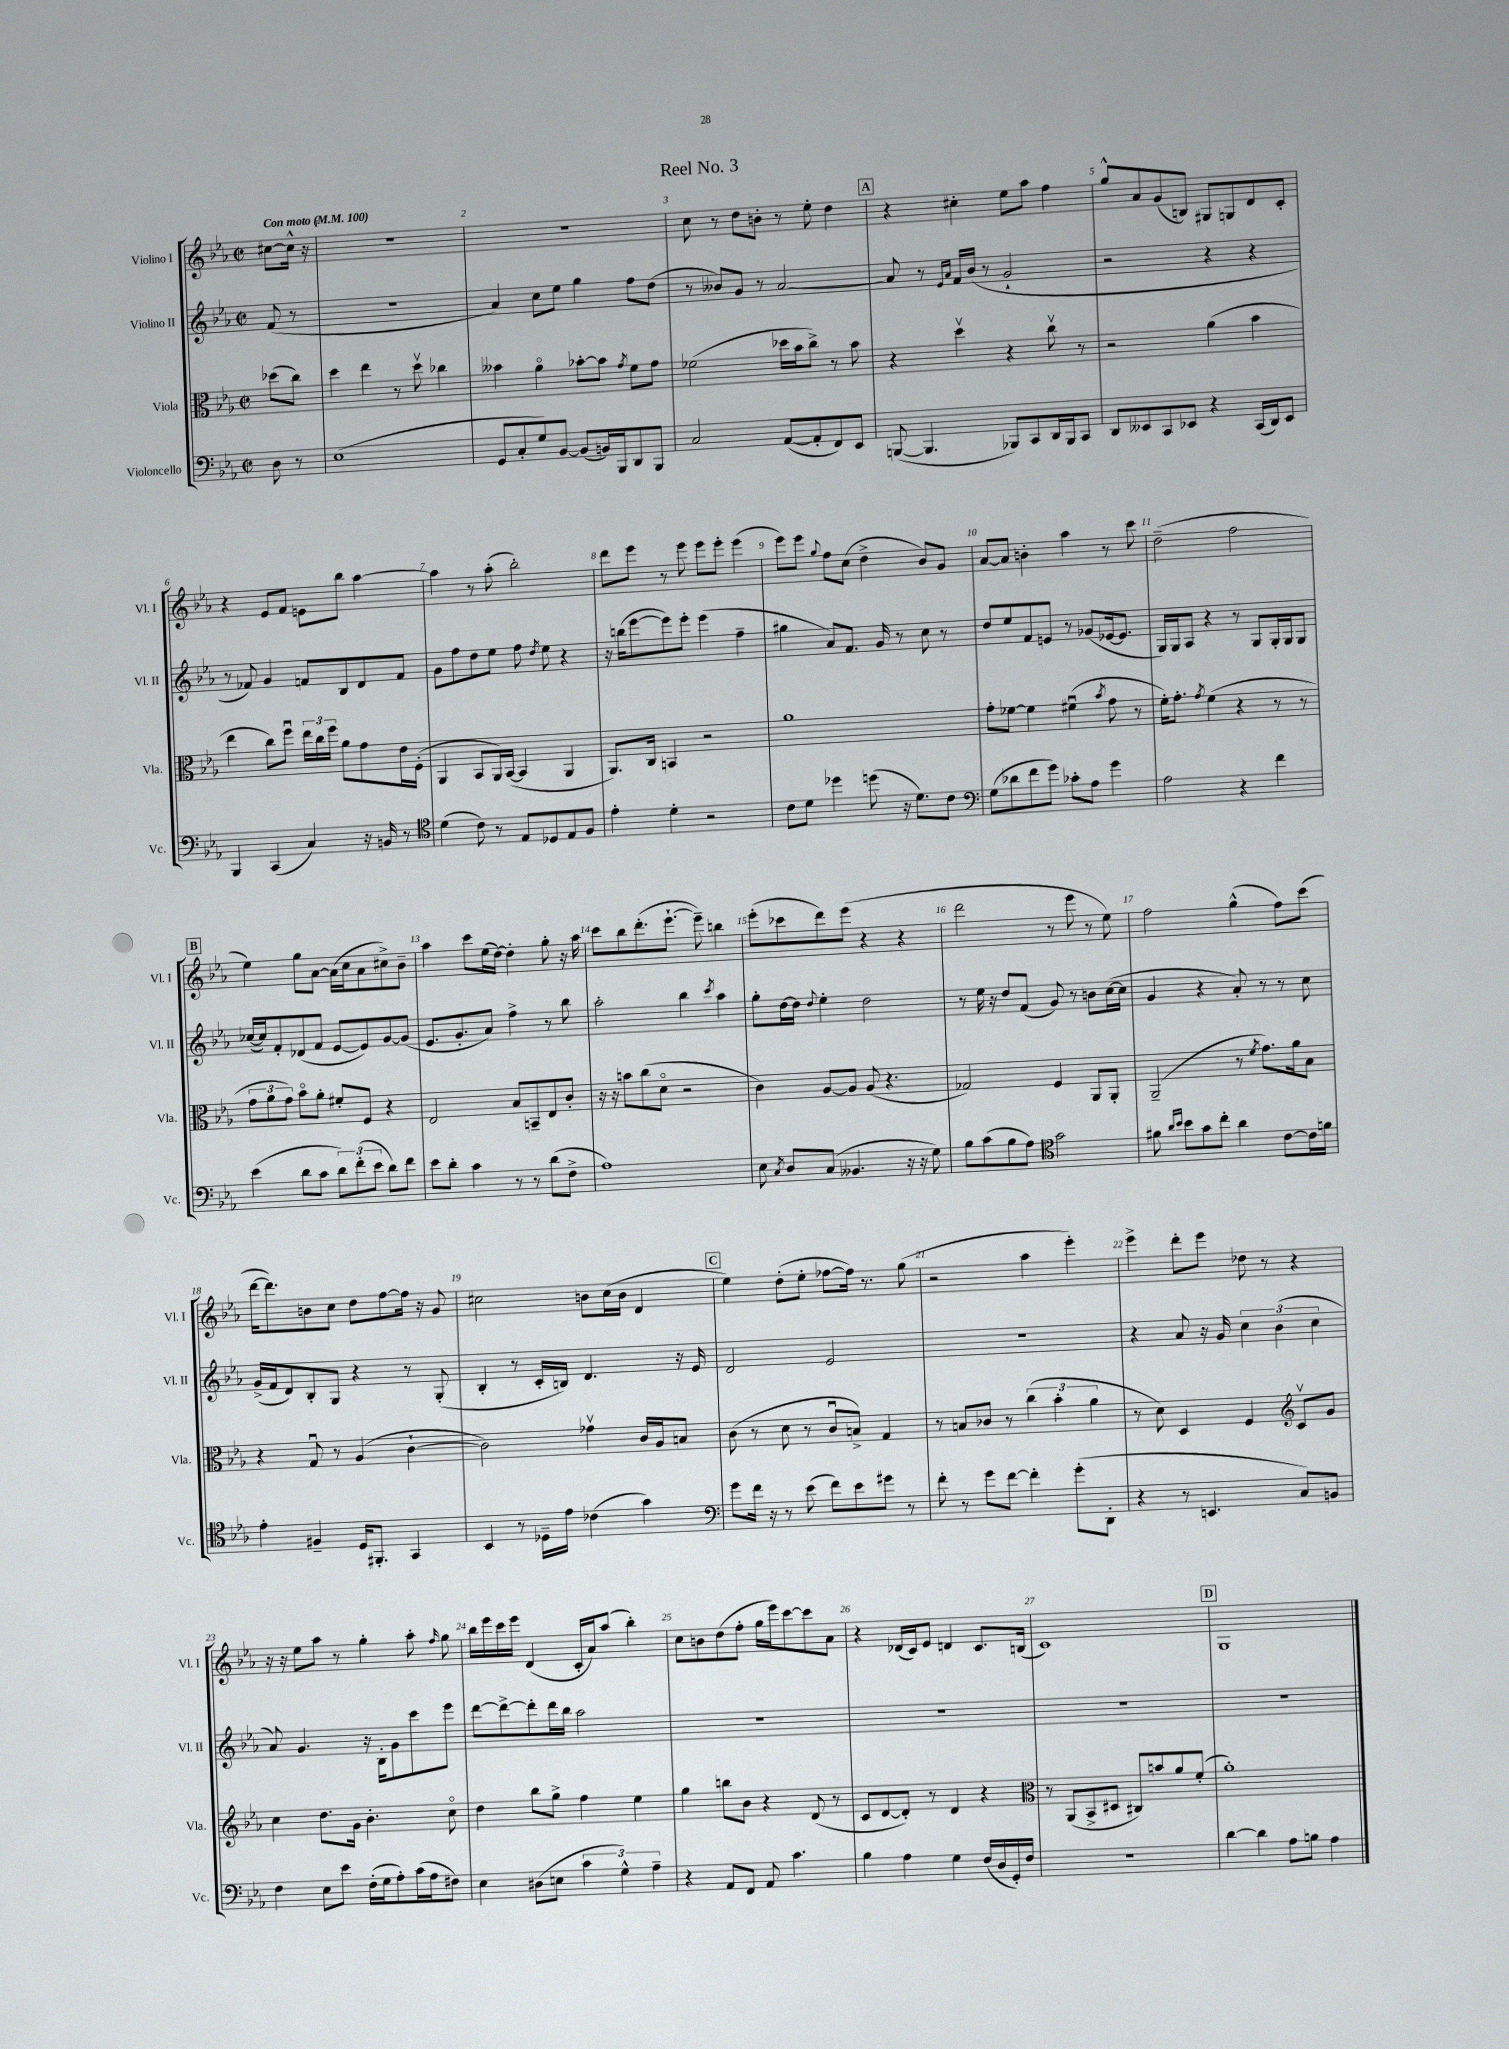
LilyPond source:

\header { title = "Reel No. 3" }
<<
\new StaffGroup <<
\new Staff = "s0" \with { instrumentName = "Violino I" shortInstrumentName = "Vl. I" } {
    \clef treble \key ees \major \defaultTimeSignature \time 2/2 \partial 4 \tempo "Con moto" 4 = 100
    \autoBeamOff cis''8[~ cis''16]-^ r16 |
    r1 |
    R1 |
    c''8 r8 d''8[ b'8]-. r8 ees''8-. d''4 |
    \mark \markup { \box "A" } r4 cis''4-. ees''8[ aes''8] f''4 |
    g''8[-^ aes'8 g'8( b8]) gis8[ g8 d'8 c'8]-. |
    r4 ees'8[ f'8] e'8[ bes''8] aes''4~ |
    aes''4 r8 aes''8-.( bes''2-.) |
    d'''8[ ees'''8] r8 ees'''8 ees'''8[ ees'''8]-. ees'''4( |
    ees'''8[) ees'''8] \appoggiatura { g''8 } f''8[ c''8]( d''4-> bes'8[) g'8] |
    aes'8[~ aes'8] b'4-. aes''4 r8 c'''8 |
    d''2--( f''2 |
    \mark \markup { \box "B" } ees''4) g''8[ aes'8]~ aes'16[( c''16 aes'8 cis''8->) bes'8]-- |
    aes''4 c'''8[ ees''16( d''16]~) d''4-. g''8-. r16 aes''16 |
    c'''8[ bes''8 d'''8.-.( ees'''8.]~-! ees'''8--) b''4 |
    ees'''8[-.( ces'''8 d'''8) ees'''8]( r4 r4 |
    d'''2 r8 ees'''8 r8 ees''8) |
    f''2 g''4-^( f''8[) c'''8]( |
    d'''16[~ d'''8.) b'8 c''8] d''8[ f''8~ f''16] r16 g'8 |
    cis''2 b'8[ cis''16( b'16] d'4 |
    \mark \markup { \box "C" } ees''4) d''8[-.( ees''8]-. fes''8[~ fes''16]) r8. g''8( |
    r2 aes''4 ees'''4-.) |
    ees'''4-> d'''8[-. ees'''8] des''8 r8 r4 |
    r16 r16 ees''8[ aes''8] r8 g''4-. aes''8-. \grace { f''16 } g''8 |
    bes''16[ ees'''16 c'''16 ees'''16] d'4( c'16[-. aes'16) aes''8]( bes''4-.) |
    c''8[ b'8 d''8( f''8]-. g''16[ ees'''16) c'''8~ c'''8 aes'8] |
    r4 des'16[( c'16) ees'8] d'4 c'8.[ b16]( |
    c'1) |
    \mark \markup { \box "D" } g1 \bar "|." |
}
\new Staff = "s1" \with { instrumentName = "Violino II" shortInstrumentName = "Vl. II" } {
    \clef treble \key ees \major \defaultTimeSignature \time 2/2 \partial 4
    \autoBeamOff f'8( r8 |
    R1 |
    aes'4) c''8[ ees''8] g''4 f''8[ d''8]( |
    r8 beses'8[) g'8] r8 aes'2~ |
    \mark \markup { \box "A" } aes'8 r8 \grace { ees'16[ aes'16] } f'16[ bes'16]( r8 g'2-! |
    r2 r4 r4 |
    r8 fes'8) g'4 f'8[ bes8 d'8 f'8] |
    g'8[ f''8 d''8 ees''8] f''8 \acciaccatura { d''8 } ees''8 r4 |
    r16 b''16[( ees'''8~ ees'''8) ees'''8]-. ees'''4( f''4-- |
    gis''4 aes'8[) f'8.] g'16 r8 c''8 r8 |
    d''8[ ees''8 f'8 e'8] r8 ges'8[( ees'16~ ees'8.] |
    g16[) g16 aes8] r4 r8 g8[ g16-. g16 g8] |
    \mark \markup { \box "B" } ces''16[~( ces''16) f'8-. des'8( f'8] ees'8[~ ees'8) g'8~ g'8]( |
    ees'8.[ g'8.-. aes'8]) f''4-> r8 bes''8 |
    aes''2-. bes''4 \acciaccatura { c'''8 } aes''4 |
    g''8[-. d''16~ d''16] \appoggiatura { d''8 } ees''4-. d''2 |
    r8 ees''16 r16 d''8[ f'8]( g'8) r8 b'8[ c''16~( c''16] |
    g'4 r4 aes'8-.) r8 r8 c''8 |
    g'16[->( f'16 d'8) bes8-. g8] r4 r8 g8-.( |
    bes4-. r8 c'16[-. b16]) d'4. r16 ees'16 |
    \mark \markup { \box "C" } d'2 ees'2 |
    R1 |
    r4 aes'8 r16 g'16 \tuplet 3/2 { c''4 bes'4( c''4 } |
    aes'8) g'4. r16 bes16[-. g'8 c'''8 ees'''8] |
    d'''8[~ d'''8~-> d'''8-. d'''16 bes''16] aes''2 |
    R1 |
    R1 |
    R1 |
    \mark \markup { \box "D" } R1 \bar "|." |
}
\new Staff = "s2" \with { instrumentName = "Viola" shortInstrumentName = "Vla." } {
    \clef alto \key ees \major \defaultTimeSignature \time 2/2 \partial 4
    \autoBeamOff des''8[( c''8]) |
    d''4 ees''4 r8 d''8\upbow ces''4 |
    beses'4 aes'4\flageolet bes'8[~-. bes'8] \acciaccatura { g'8 } f'8[ g'8] |
    fes'2( des''16[ bes'16 c''8]->) r8 bes'8 |
    \mark \markup { \box "A" } r4 d''4\upbow r4 c''8\upbow r8 |
    r2 aes'4( bes'4 |
    ees''4 c''8[) f''8]\downbow \tuplet 3/2 { ees''16[ c''16 f''16] } aes'8[ g'8 ees'16 f16]-.( |
    aes,4 bes,8[ aes,16) bes,16]~( bes,4 aes,4 |
    aes,8.[) c16] b,4 r2 |
    aes'1 |
    g'8[-. fes'8]~ fes'4 fis'4\downbow( \acciaccatura { bes'8 } g'8 r8 |
    f'16[-.) g'8.]-. \acciaccatura { g'8 } f'4( r4 r8 r8 |
    \mark \markup { \box "B" } \tuplet 3/2 { g'8[ aes'8 g'8]) } bes'8[\flageolet aes'8]-. fis'8[-. f8] r4 |
    ees2 bes8[ b,8-- ees8 c'8]-. |
    r16 r16 b'8[ c''8( d'8]\flageolet r2 |
    c'4) aes8[~ aes8] aes8( r4. |
    ges2) f4 aes,8[ aes,8]-. |
    aes,2--( r8 \acciaccatura { f'8 } g'8.[) aes'16 bes8] |
    r4 g8\downbow r8 aes4( c'4~-! |
    c'2) ges'4\upbow c'16[ aes16 b8] |
    \mark \markup { \box "C" } c'8( r8 d'8 r8 c'8[\downbow b8]->) g4 |
    r8 b8[ ces'8] r8 \tuplet 3/2 { c''4( bes'4-. aes'4 } |
    r8 d'8) d4 f4 \clef treble c'8[\upbow g'8] |
    c''4 d''8.[ g'16] bes'4.-. c''8\flageolet |
    d''4 bes''8[ g''8]-> f''4 ees''4 |
    g''4 b''8[ bes'8] r4 d'8( r8 |
    c'8[ d'8~ d'8]-.) r8 d'4 r4 |
    \clef alto r8 aes,8[( bes,8-> dis8] cis8[) b'8 aes'8 f'8]-.( |
    \mark \markup { \box "D" } aes'1-.) \bar "|." |
}
\new Staff = "s3" \with { instrumentName = "Violoncello" shortInstrumentName = "Vc." } {
    \clef bass \key ees \major \defaultTimeSignature \time 2/2 \partial 4
    \autoBeamOff d8 r8 |
    ees1( |
    g,8[ c8-. g8) bes,8]~ bes,8[( b,16) bes,,16 d,8 bes,,8] |
    c2 aes,8[~( aes,8-. f,8) ees,8] |
    \mark \markup { \box "A" } b,,8~( b,,4. bes,,8[) c,8 d,16 bes,,16 c,8] |
    d,8[ eeses,8 c,8 ees,8] r4 c,16[( d,16) ees,8] |
    bes,,4 c,4( c4) r16 b,16 r8 |
    \clef tenor d'4( c'8) r8 ees8[ des8 ees8 f8] |
    ees'4-. d'4-. r2 |
    c'8[ d'8] des''4 d''8( r16 d'8.[) c'8] |
    \clef bass g8[( des'8 f'8 g'8]) ces'8[-. aes8] g'4 |
    aes2 r4 f'4 |
    \mark \markup { \box "B" } ees'4( d'8[ c'8] \tuplet 3/2 { d'8[) f'8-.( ees'8] } d'8[) f'8] |
    ees'8[ d'8]-. c'4 r8 r8 d'8[( f8]-> |
    aes1) |
    ees8 \acciaccatura { c8 } d8[ c8]( beses,4. r16 r16 g8) |
    bes8[ c'8( bes8 aes8]) \clef tenor g'2 |
    fis'8 \grace { aes'16[ bes'16] } bes'8[ g'8 c''8]-. aes'4 c'8[~ c'16 f'16] |
    ees'4-. fis4-- d16[ fis,8.]-. g,4 |
    bes,4 r8 des16[-- ees'16] ces'4( g'4) |
    \mark \markup { \box "C" } \clef bass g'8[ f'16] r16 r8 ees'8( f'8[) ees'8 gis'8] r8 |
    f'8-. r8 g'8[ f'8]~ f'4-. g'8[-.( d,8]-. |
    r4 r8 e,4. c8[) b,8] |
    f4 ees8[ ees'8] f16[-.( g16 aes8-.) c'16( aes16 fis8]) |
    ees4 dis8[( e8] \tuplet 3/2 { c'4 g4-^) aes4-- } |
    r4 aes,8[ f,8] aes,8 c'4. |
    bes4 aes4 g4 f16[( d16 g,16-.) f16] |
    R1 |
    \mark \markup { \box "D" } d'4~ d'4 aes8[ b8] aes4 \bar "|." |
}
>>
>>
\layout { \context { \Score \override BarNumber.break-visibility = ##(#f #t #t) barNumberVisibility = #all-bar-numbers-visible } }
